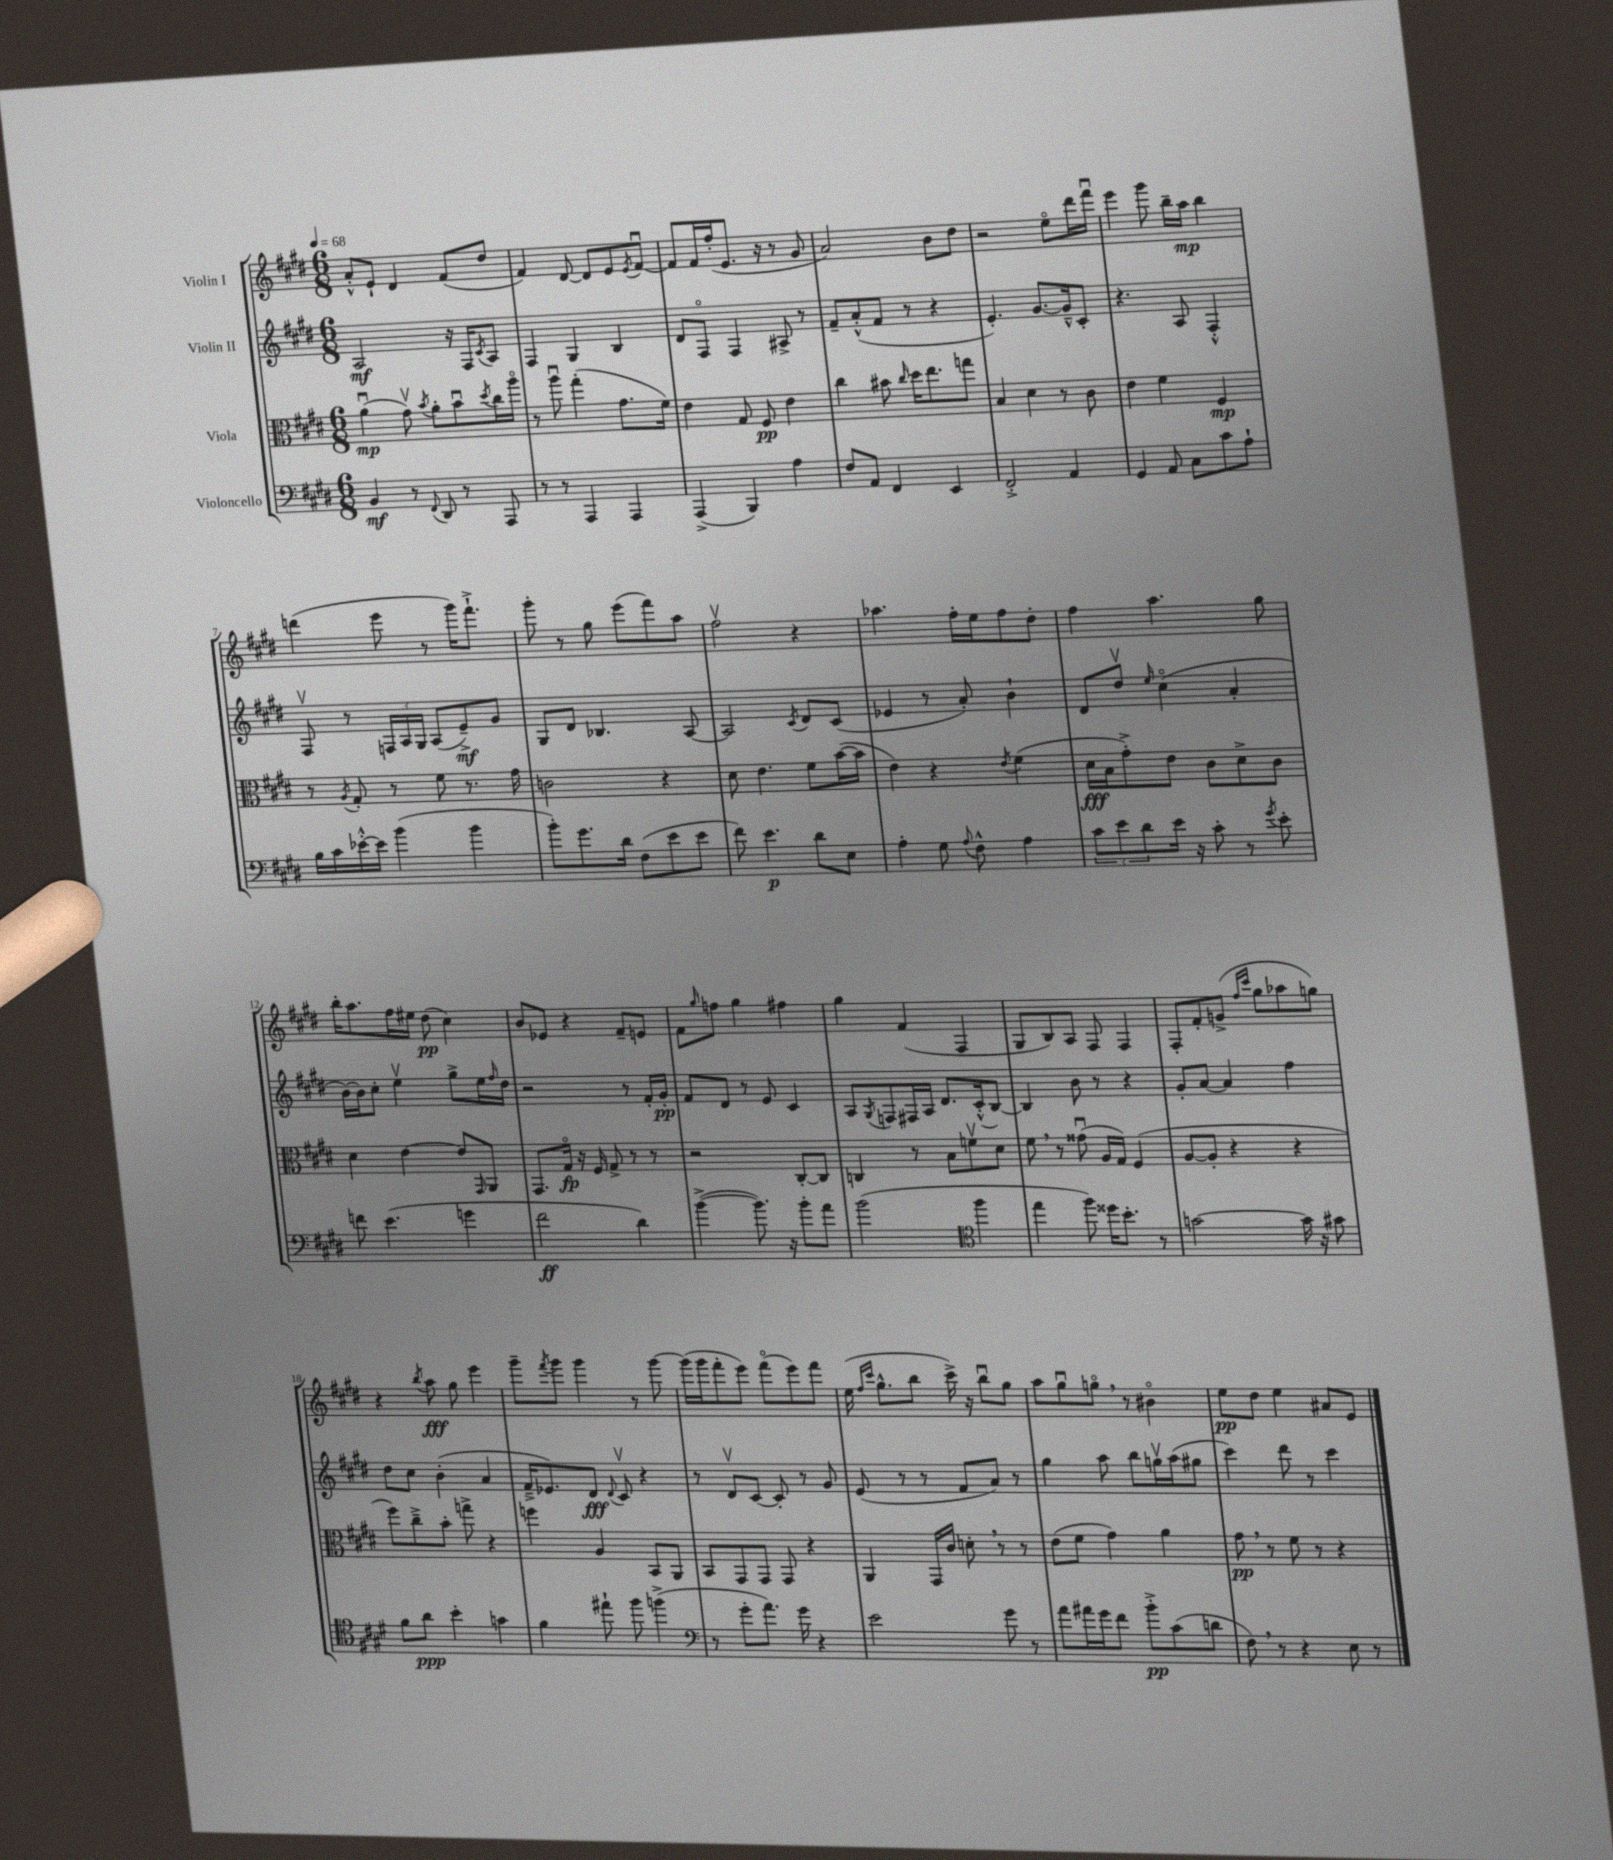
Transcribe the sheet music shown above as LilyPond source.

<<
\new StaffGroup <<
\new Staff = "s0" \with { instrumentName = "Violin I" } {
    \clef treble \key e \major \numericTimeSignature \time 6/8 \tempo 4 = 68
    a'8-.-^ e'8-! dis'4 fis'8( dis''8 |
    fis'4) dis'8~ dis'8 e'8 \acciaccatura { e'8 } fis'8~\downbow |
    fis'8 fis'16 fis''16-.( e'8. r16 r8 gis'8 |
    a'2) b'8 dis''8 |
    r2 e''8\flageolet dis'''16 fis'''16\downbow |
    e'''4 gis'''8 b''16-- a''16\mp b''4 |
    d'''4( e'''8 r8 gis'''16) fis'''8.-!-> |
    gis'''8-. r8 gis''8 e'''8( fis'''8) a''8 |
    fis''2\upbow r4 |
    aes''4. fis''16-. e''16 fis''8 dis''8-. |
    fis''4 a''4. gis''8 |
    b''16-. a''8. fis''16 eis''16 dis''8\pp( cis''4) |
    b'8 ees'8 r4 fis'8-- e'8 |
    fis'8 \grace { gis''16 } f''8 gis''4 fis''4 |
    gis''4 fis'4( fis4 |
    gis8 b8) a8 fis8 fis4 |
    fis8-. fis'8-. g'8->( \grace { fis''16 cis'''16 } gis''8 aes''8 g''8) |
    r4 \acciaccatura { b''8 } a''8\fff gis''8 e'''4 |
    gis'''8-- \acciaccatura { fis'''8 } gis'''8 gis'''4 r8 gis'''8~ |
    gis'''16( gis'''16 fis'''8-. e'''8) fis'''8\flageolet( e'''8) fis'''8 |
    e''16( \grace { fis''16 cis'''16 } gis''8.-^ b''8 cis'''16->) r16 b''8\downbow gis''8 |
    a''8 gis''8\downbow g''8\flageolet \breathe r8 bis'4\flageolet |
    e''8\pp dis''8 e''4 ais'8 e'8 \bar "|." |
}
\new Staff = "s1" \with { instrumentName = "Violin II" } {
    \clef treble \key e \major \numericTimeSignature \time 6/8
    a2\mf r16 fis16 \acciaccatura { cis'8 } a8 |
    fis4 gis4 b4 |
    dis'8 fis8\flageolet fis4 ais8-> r8 |
    fis'8-- a'8-.-^( fis'8 r8 r4 |
    e'4.-.) gis'8.~ gis'16---^ cis'8-. |
    r4. a8 fis4-.-^ |
    fis8\upbow r8 \tuplet 3/2 { f16 a16 gis16 } a8( e'8--->\mf) gis'8 |
    gis8 dis'8 bes4. a8~ |
    a2 \acciaccatura { cis'8 } dis'8 cis'8( |
    ees'4 r8 a'8-.) b'4-! |
    dis'8 dis''8\upbow \grace { e''16 } cis''4\flageolet( a'4-. |
    b'16~) b'16 cis''8-. e''4\upbow gis''8-> e''16 \grace { fis''16 } dis''16 |
    r2 r8 fis'16-. gis'16-.\pp |
    fis'8 dis'8 r8 e'8 cis'4 |
    a8 \acciaccatura { gis8 } f8 fis16 a16 dis'8. cis'16-.-^( b8~) |
    b4 b'8 r8 r4 |
    gis'8-. a'8~ a'4 fis''4 |
    dis''8 cis''8 b'4-.( a'4 |
    fis'16---> ees'8.) dis'8\fff \appoggiatura { dis'8 } cis'8\upbow r4 |
    r8 dis'8\upbow cis'8~ cis'8-. r8 gis'8 |
    e'8( r8 r8 fis'8 a'8) r8 |
    gis''4 a''8 b''8 g''16\upbow a''16( gis''8 |
    cis'''4) dis'''8 r8 cis'''4 \bar "|." |
}
\new Staff = "s2" \with { instrumentName = "Viola" } {
    \clef alto \key e \major \numericTimeSignature \time 6/8
    a'4\downbow\mp( gis'8\upbow) \acciaccatura { b'8 } a'8-. b'8\downbow \acciaccatura { dis''8 } cis''16 a''16\flageolet |
    r8 a''8\downbow gis''4-.( gis'8. fis'16) |
    e'4 gis8 fis8\pp e'4 |
    cis''4 bis'8 \grace { cis''16 } dis''16 e''8. g''8 |
    b4 dis'4 r8 cis'8 |
    e'4 fis'4 fis4\mp |
    r8 \acciaccatura { a8 } gis8-. r8 fis'8 r8. gis'16 |
    c'2 r4 |
    dis'8 e'4. fis'8 b'16~( b'16 |
    e'4) r4 \acciaccatura { e'8 } fis'4( |
    dis'16\fff b16 gis'8-.->) e'8 cis'8 dis'8-> cis'8 |
    dis'4 e'4~ e'8 \grace { gis,16 } a,8 |
    gis,8. gis16\flageolet\fp r16 fis16 gis8-> r8 r8 |
    r2 cis8~-. cis8 |
    c4 r8 b8 f'8\upbow dis'8 |
    fis'8 \breathe r8 gisis'8\downbow( a16 gis16) fis4( |
    a8~ a8-. r4 r4 |
    fis''8) cis''8---> b'8-. g''8-> r4 |
    f''4 a4 b,8 a,8 |
    b,8 gis,8 gis,8 gis,8 r4 |
    a,4 gis,16 cis'16 d'8-. \breathe r8 r8 |
    e'8( fis'8 gis'4) a'4 |
    gis'8\pp \breathe r8 fis'8 r8 r4 \bar "|." |
}
\new Staff = "s3" \with { instrumentName = "Violoncello" } {
    \clef bass \key e \major \numericTimeSignature \time 6/8
    b,4\mf r8 \appoggiatura { fis,8 } dis,8 r8 a,,8 |
    r8 r8 a,,4 a,,4 |
    a,,4->( b,,4) a4 |
    fis8 a,8 fis,4 e,4 |
    fis,2-.-> a,4 |
    gis,4 a,8 cis8 cis'8 a8-! |
    b16 cis'16 ees'16~-.-^ ees'16 b'4( b'4 |
    b'8-.) gis'8. dis'16 fis8( e'8 e'8 |
    fis'8) e'4.\p dis'8 e8 |
    a4-. gis8 \appoggiatura { a8 } fis8-^ a4 |
    \tuplet 3/2 { cis'8 e'8 dis'8 } e'16 r16 cis'8-. r8 \acciaccatura { gis'8 } e'8-. |
    f'8 e'4.( g'4 |
    fis'2\ff dis'4) |
    b'4~->( b'8.) r16 b'8-. a'8 |
    b'2( \clef tenor fis''4 |
    e''4 fis''8) disis''16 b'8.-. r8 |
    g'2~ g'16 r16 gis'8 |
    fis'8 a'8\ppp b'4-. g'4 |
    fis'4 eis''8-! fis''8 f''4->( |
    \clef bass r8 gis'8-. a'8.) gis'16 r4 |
    e'2 gis'8 r8 |
    a'8 ais'16 gis'16 fis'8 b'8-.->\pp cis'8( d'8 |
    fis8) \breathe r8 r4 e8 r8 \bar "|." |
}
>>
>>
